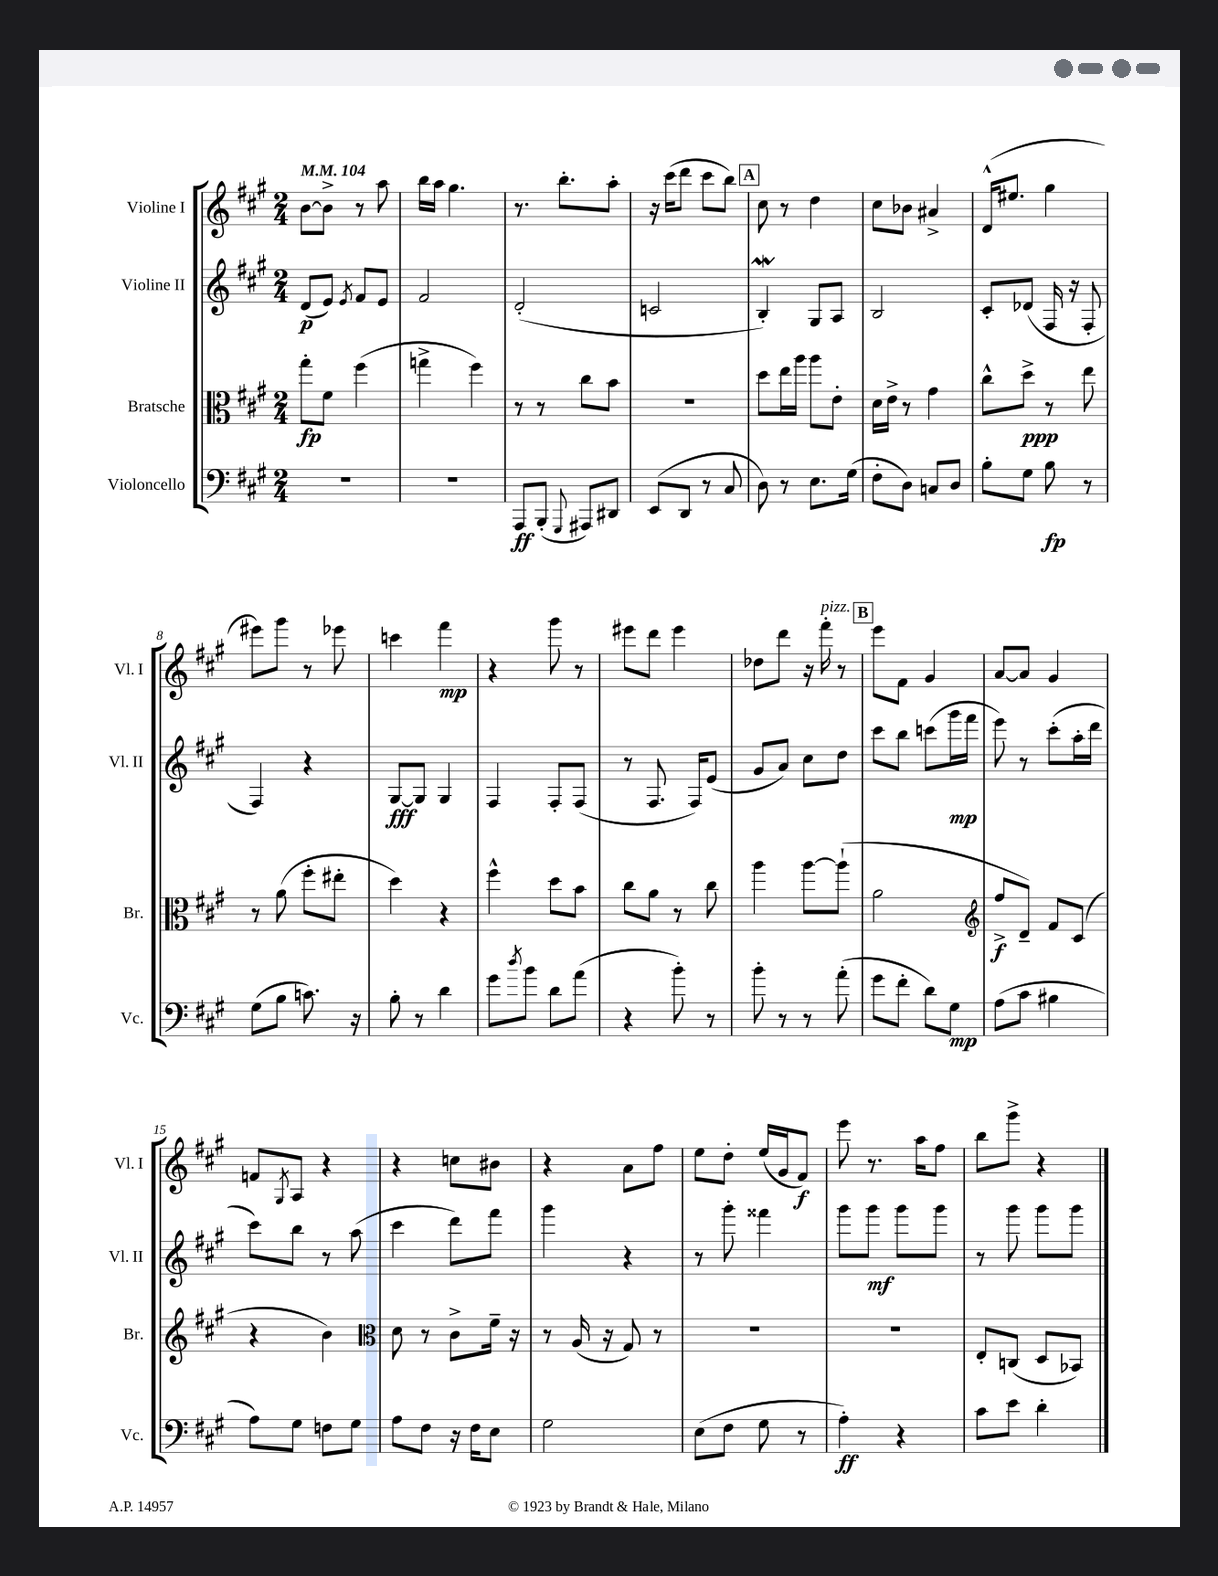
<<
\new StaffGroup <<
\new Staff = "s0" \with { instrumentName = "Violine I" shortInstrumentName = "Vl. I" } {
    \clef treble \key a \major \numericTimeSignature \time 2/4 \tempo 4 = 104
    b'8~ b'8-> r8 a''8 |
    b''16 a''16 gis''4. |
    r8. b''8.-. a''8-. |
    r16 cis'''16( d'''8 cis'''8 b''8) |
    \mark \markup { \box "A" } cis''8 r8 d''4 |
    cis''8 bes'8 ais'4-> |
    d'16-^( eis''8. gis''4 |
    eis'''8) gis'''8 r8 ees'''8 |
    c'''4 fis'''4\mp |
    r4 gis'''8 r8 |
    eis'''8 d'''8 eis'''4 |
    des''8 d'''8 r16 fis'''16-.^\markup { \italic "pizz." } r8 |
    \mark \markup { \box "B" } e'''8 fis'8 gis'4 |
    a'8~ a'8 gis'4 |
    f'8 \acciaccatura { gis8 } a8 r4 |
    r4 c''8 bis'8 |
    r4 a'8 fis''8 |
    e''8 d''8-. e''16( gis'16 fis'8\f) |
    e'''8 r8. a''16 fis''8 |
    b''8 gis'''8-> r4 \bar "|." |
}
\new Staff = "s1" \with { instrumentName = "Violine II" shortInstrumentName = "Vl. II" } {
    \clef treble \key a \major \numericTimeSignature \time 2/4
    d'8\p( e'8) \acciaccatura { e'8 } fis'8 e'8 |
    fis'2 |
    d'2-.( |
    c'2 |
    \mark \markup { \box "A" } b4-.\mordent) gis8 a8 |
    b2 |
    cis'8-. des'8( fis16 r16 fis8-. |
    fis4) r4 |
    gis8~\fff gis8 gis4 |
    fis4 fis8-. fis8( |
    r8 fis8. fis16) e'8( |
    gis'8 a'8) cis''8 d''8 |
    \mark \markup { \box "B" } cis'''8 b''8 c'''8( gis'''16\mp fis'''16 |
    e'''8) r8 cis'''8-.( a''16-. d'''16 |
    cis'''8) b''8 r8 a''8( |
    cis'''4 d'''8) fis'''8 |
    gis'''4 r4 |
    r8 gis'''8-. fisis'''4 |
    gis'''8 gis'''8\mf gis'''8 gis'''8 |
    r8 gis'''8 gis'''8 gis'''8 \bar "|." |
}
\new Staff = "s2" \with { instrumentName = "Bratsche" shortInstrumentName = "Br." } {
    \clef alto \key a \major \numericTimeSignature \time 2/4
    gis''8-.\fp fis'8 fis''4( |
    g''4-> fis''4) |
    r8 r8 cis''8 b'8 |
    R2 |
    \mark \markup { \box "A" } d''8 e''16 a''16 a''8 e'8-. |
    d'16 e'16-> r8 gis'4 |
    cis''8-^ d''8->\ppp r8 e''8 |
    r8 a'8( fis''8-. eis''8-. |
    d''4) r4 |
    fis''4-^ d''8 b'8 |
    cis''8 a'8 r8 cis''8 |
    a''4 a''8~ a''8-!( |
    \mark \markup { \box "B" } a'2 |
    \clef treble fis''8->\f d'8--) fis'8 cis'8( |
    r4 b'4) |
    \clef alto d'8 r8 cis'8-> fis'16-- r16 |
    r8 a16( r16 gis8) r8 |
    R2 |
    R2 |
    e8-. c8( d8 bes,8) \bar "|." |
}
\new Staff = "s3" \with { instrumentName = "Violoncello" shortInstrumentName = "Vc." } {
    \clef bass \key a \major \numericTimeSignature \time 2/4
    R2 |
    R2 |
    a,,8\ff b,,8-.( \appoggiatura { gis,,8 } ais,,8) dis,8 |
    e,8( d,8 r8 cis8 |
    \mark \markup { \box "A" } d8) r8 e8. gis16( |
    fis8-. d8) c8 d8 |
    b8-. gis8 b8\fp r8 |
    gis8( b8 c'8.) r16 |
    b8-. r8 d'4 |
    gis'8 \acciaccatura { d''8 } b'8 d'8 a'8( |
    r4 b'8-.) r8 |
    b'8-. r8 r8 a'8-.( |
    \mark \markup { \box "B" } gis'8 fis'8-. d'8) gis8\mp |
    a8( cis'8 bis4 |
    a8) gis8 f8 gis8 |
    a8 fis8 r16 fis16 e8 |
    gis2 |
    e8( fis8 gis8 r8 |
    a4-.\ff) r4 |
    cis'8 e'8 d'4-. \bar "|." |
}
>>
>>
